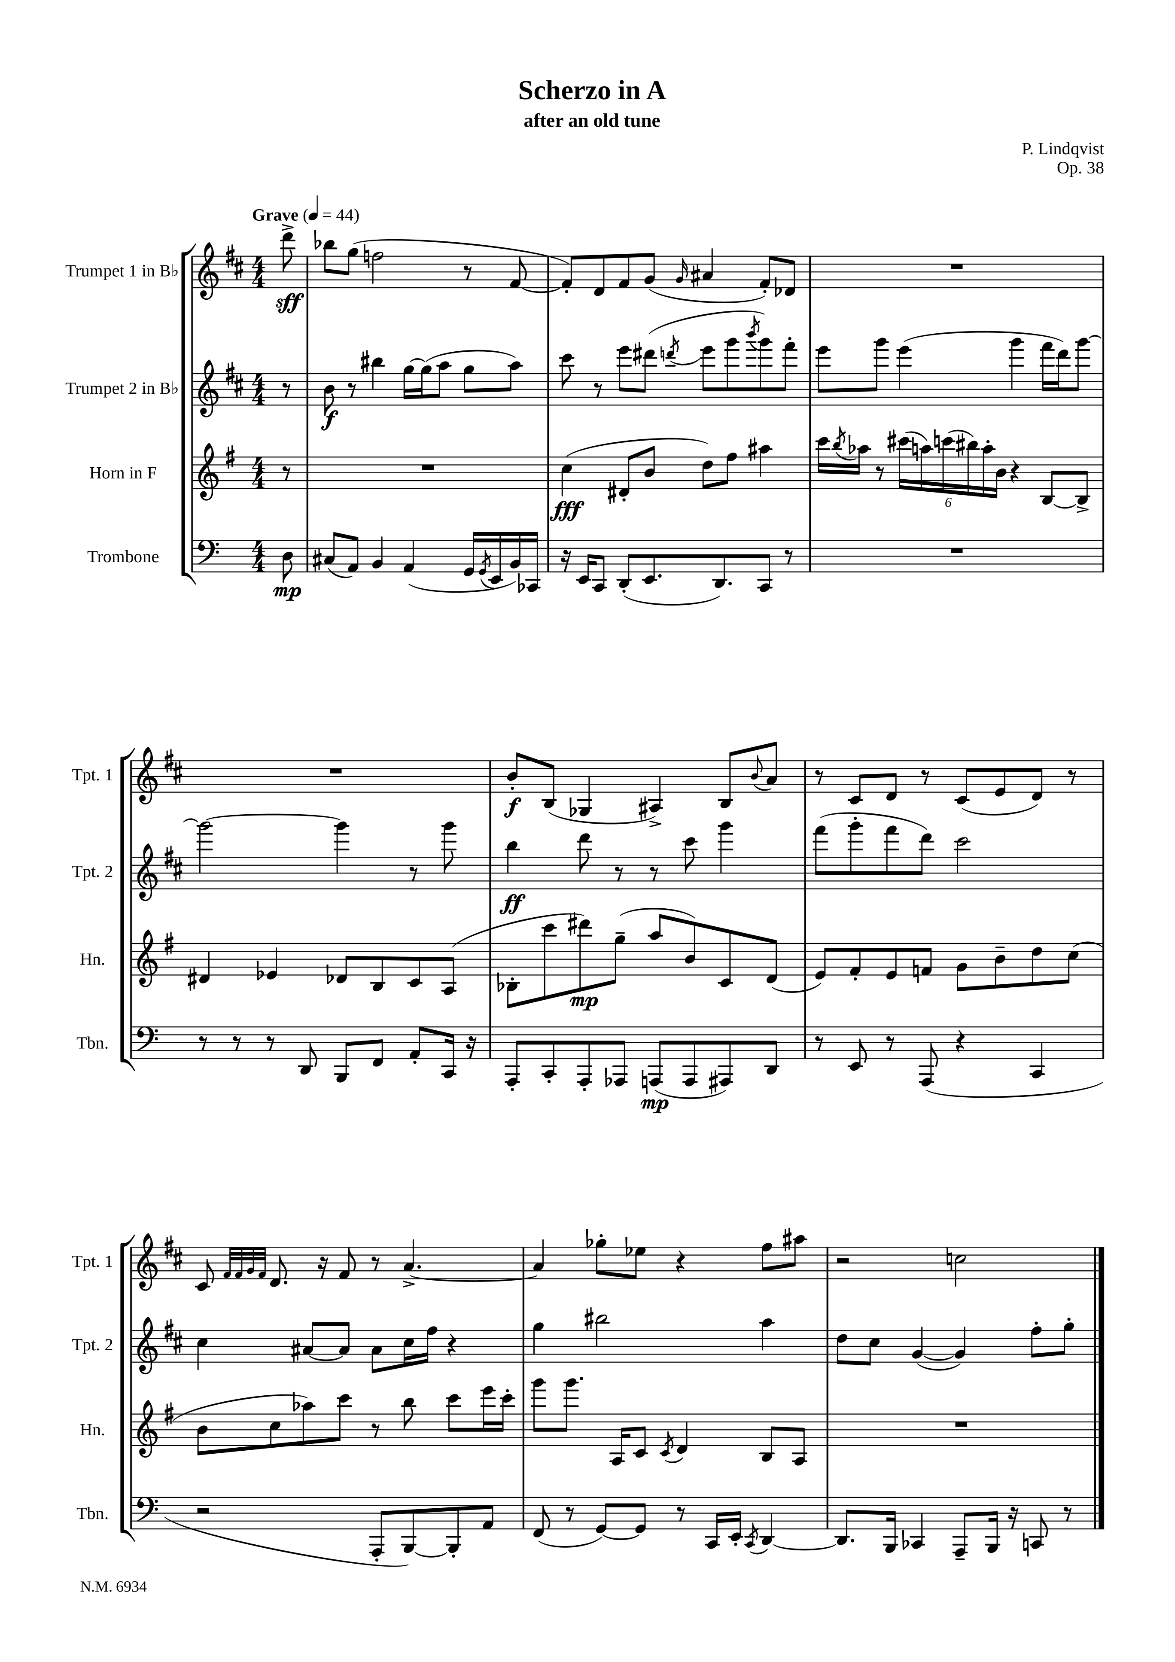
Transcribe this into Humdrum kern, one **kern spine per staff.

**kern	**kern	**kern	**kern
*staff4	*staff3	*staff2	*staff1
*clefF4	*clefG2	*clefG2	*clefG2
*k[]	*k[f#]	*k[f#c#]	*k[f#c#]
*M4/4	*M4/4	*M4/4	*M4/4
*MM44	*MM44	*MM44	*MM44
8D	8r	8r	8ddd^
=	=	=	=
(8C#	1r	8b	8bb-
8AA)	.	8r	(8gg
4BB	.	4bb#	2ff
(4AA	.	[16gg	.
.	.	(16gg]	.
.	.	8aa	.
16GG	.	8gg	8r
8qGG	.	.	.
16EE	.	.	.
16BB)	.	8aa)	[8f#
16CC-	.	.	.
=	=	=	=
16r	(4cc	8ccc#	8f#'])
16EE	.	.	.
8CC	.	8r	8d
(8DD'	8d#'	8eee	8f#
8.EE	8b	(8ddd#	(8g
.	.	8qddd	16qqg
.	8dd)	8eee	4a#
8.DD)	.	.	.
.	8ff#	8ggg	.
.	.	8qbbb	.
8CC	4aa#	8ggg)	8f#')
8r	.	8fff#'	8d-
=	=	=	=
1r	16ccc	8eee	1r
.	8qbb	.	.
.	16aa-	.	.
.	8r	8ggg	.
.	(24ccc#	(4eee	.
.	24aa)	.	.
.	(24ccc	.	.
.	24bb#)	.	.
.	24aa'	.	.
.	24b	.	.
.	4r	4ggg	.
.	[8B	16fff#	.
.	.	16ddd)	.
.	8B^]	[8ggg	.
=	=	=	=
8r	4d#	2ggg_	1r
8r	.	.	.
8r	4e-	.	.
8DD	.	.	.
8BBB	8d-	4ggg]	.
8FF	8B	.	.
8AA'	8c	8r	.
16CC	(8A	8ggg	.
16r	.	.	.
=	=	=	=
8AAA'	8B-'	4bb	8b'
8CC'	8ccc	.	(8B
8AAA'	8ddd#)	8ddd	4G-
8AAA-	(8gg~	8r	.
(8AAA	8aa	8r	4A#^)
8AAA	8b)	8ccc#	.
8AAA#)	8c	4ggg	8B
.	.	.	8qqb
8DD	(8d	.	8a
=	=	=	=
8r	8e)	(8fff#	8r
8EE	8f#'	8ggg'	8c#
8r	8e	8fff#	8d
(8AAA	8f	8ddd)	8r
4r	8g	2ccc#	(8c#
.	8b~	.	8e
4CC	8dd	.	8d)
.	(8cc	.	8r
=	=	=	=
2r	8b	4cc#	8c#
.	.	.	32qqf#
.	.	.	32qqf#
.	.	.	32qqg
.	.	.	32qqf#
.	8cc	.	8.d
.	8aa-)	[8a#	.
.	.	.	16r
.	8ccc	8a#]	8f#
8AAA'	8r	8a#	8r
[8BBB)	8bb	16cc#	[4.a^
.	.	16ff#	.
8BBB']	8ccc	4r	.
8AA	16eee	.	.
.	16ccc'	.	.
=	=	=	=
(8FF	8ggg	4gg	4a]
8r	8.ggg	.	.
[8GG)	.	2bb#	8gg-'
.	16A	.	.
8GG]	8c	.	8ee-
.	8qc	.	.
8r	4d	.	4r
16CC	.	.	.
16EE'	.	.	.
8qCC	.	.	.
[4DD	8B	4aa	8ff#
.	8A	.	8aa#
=	=	=	=
8.DD]	1r	8dd	2r
.	.	8cc#	.
16BBB	.	.	.
4CC-	.	([4g	.
8AAA~	.	4g])	2cc
16BBB	.	.	.
16r	.	.	.
8CC	.	8ff#'	.
8r	.	8gg'	.
==	==	==	==
*-	*-	*-	*-
